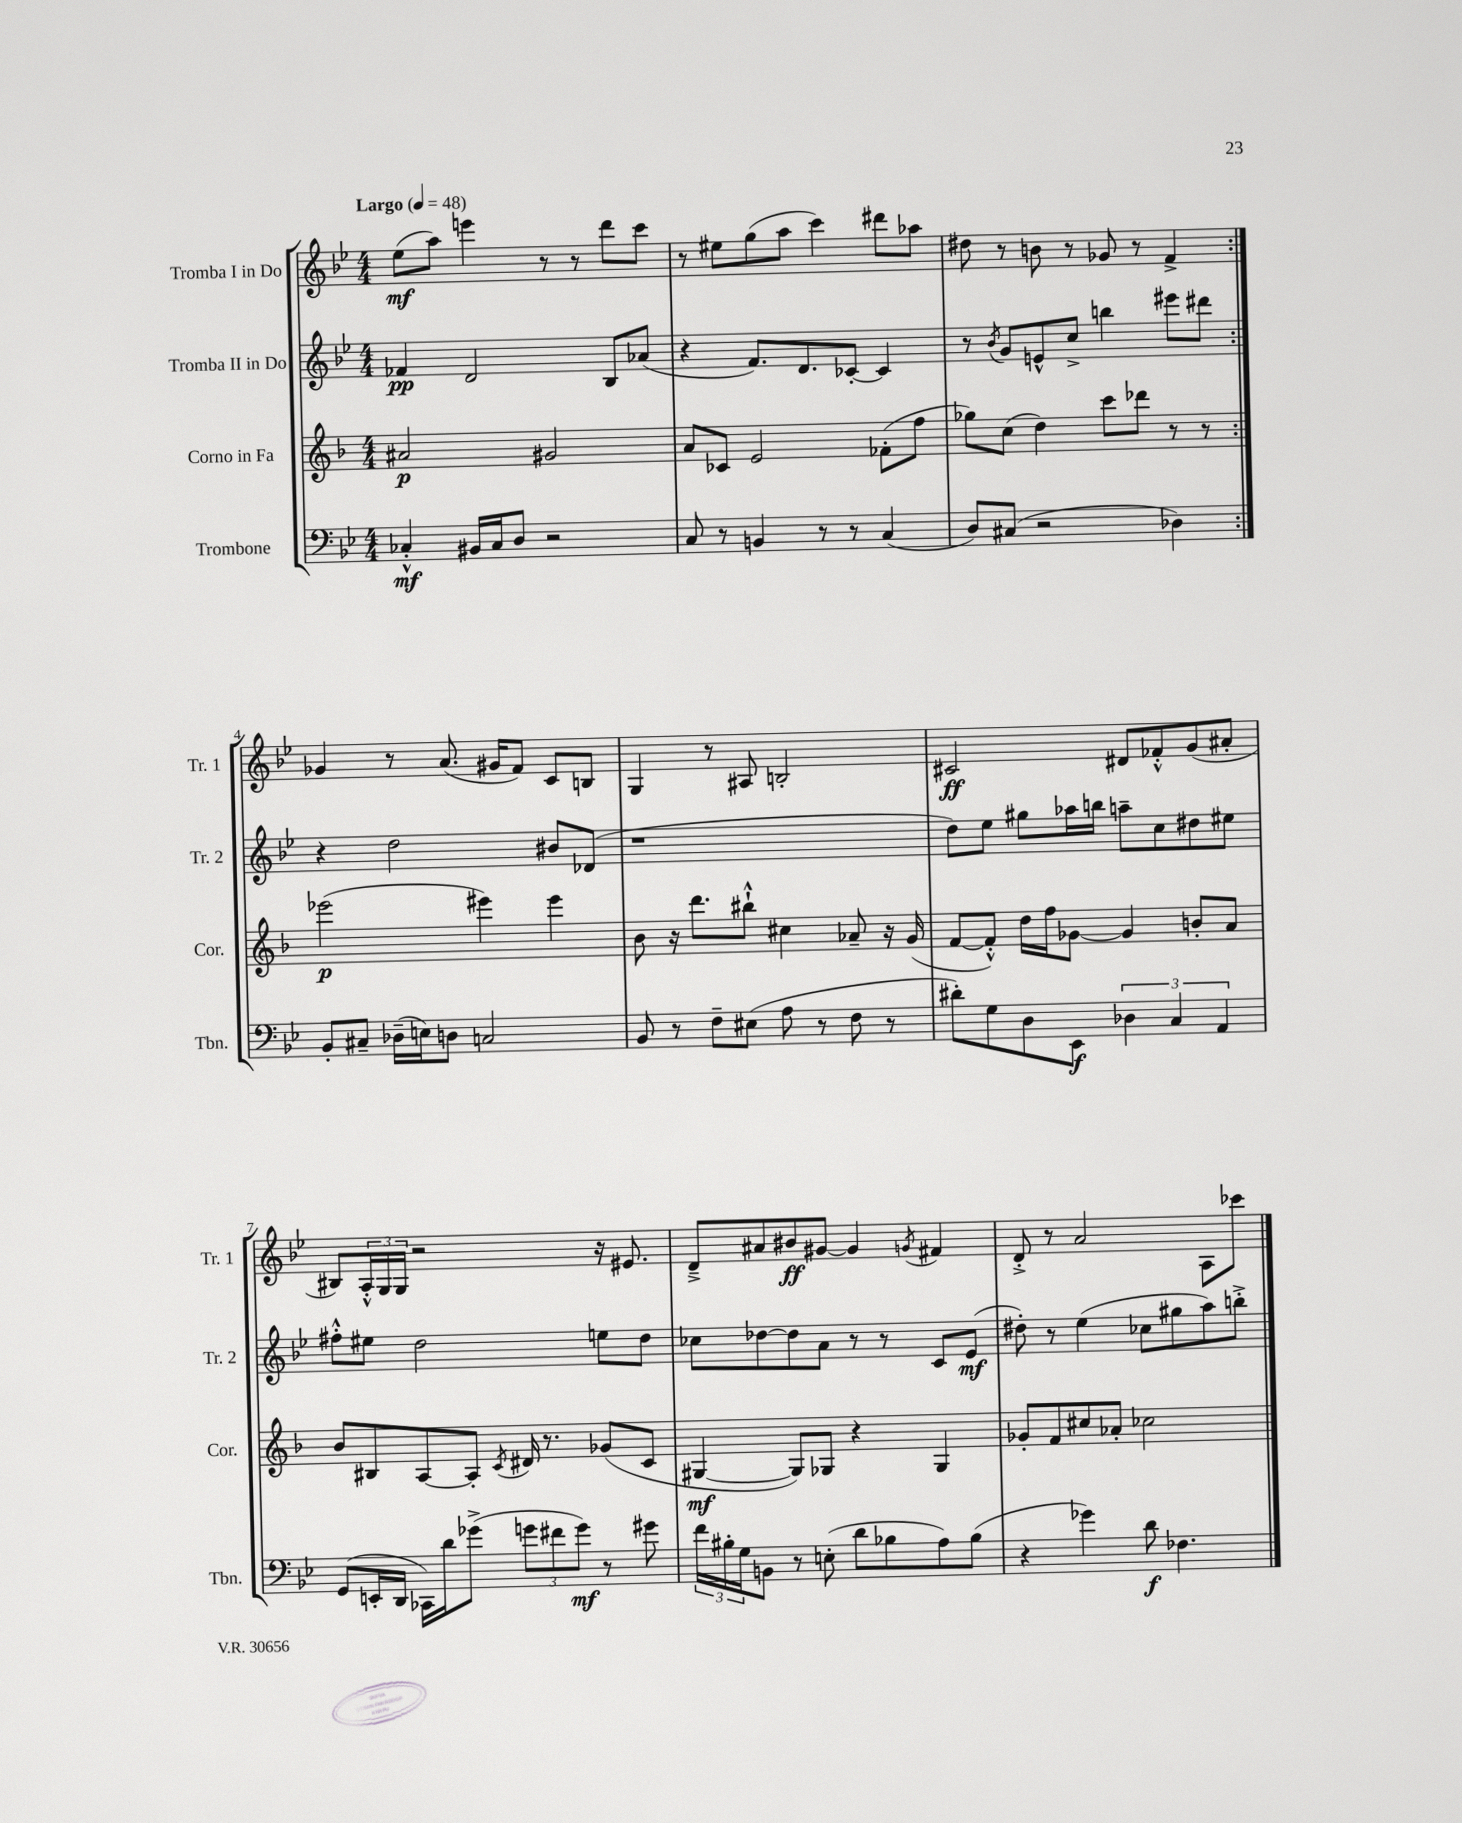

**kern	**kern	**kern	**kern
*staff4	*staff3	*staff2	*staff1
*clefF4	*clefG2	*clefG2	*clefG2
*k[b-e-]	*k[b-]	*k[b-e-]	*k[b-e-]
*M4/4	*M4/4	*M4/4	*M4/4
*MM48	*MM48	*MM48	*MM48
4C-'^^	2a#	4f-	(8ee-
.	.	.	8aa)
16BB#	.	2d	4eee
16C-	.	.	.
8D	.	.	.
2r	2g#	.	8r
.	.	.	8r
.	.	8B-	8ddd
.	.	(8a-	8ccc
=	=	=	=
8C	8a	4r	8r
8r	8c-	.	8ee#
4BB	2e	8.f)	(8gg
.	.	.	8aa
.	.	8.d	.
8r	.	.	4ccc)
8r	.	[8c-'	.
(4C	(8f-'	4c-]	8ddd#
.	8ff	.	8aa-
=	=	=	=
8D)	8gg-)	8r	8dd#
.	.	8qb-	.
(8C#	(8cc	8g	8r
2r	4dd)	8e^^	8b
.	.	8cc^	8r
.	8ccc	4bb	8g-
.	8ddd-	.	8r
4D-)	8r	8eee#	4f^
.	8r	8ddd#	.
=:|!	=:|!	=:|!	=:|!
8BB-'	(2eee-	4r	4g-
8C#~	.	.	.
(16D-~	.	2dd	8r
16E)	.	.	.
8D	.	.	(8.a
2C	4eee#)	.	.
.	.	.	16g#
.	.	.	8f)
.	4eee#	8b#	8c
.	.	(8d-	8B
=	=	=	=
8BB-	8b-	1r	4G
8r	16r	.	.
.	8.ddd	.	.
8F~	.	.	8r
(8E#	8bb#`^^	.	8A#
8A	4cc#	.	2B'
8r	.	.	.
8F	8a-~	.	.
8r	16r	.	.
.	(16g	.	.
=	=	=	=
8d#')	[8f	8dd)	2c#
8G	8f'^^])	8ee-	.
8D	16dd	8gg#	.
.	16ff	.	.
8EE-	[8g-	16aa-	.
.	.	16bb	.
6D-	4g-]	8aa~	8d#
.	.	8cc	8f-'^^
6C	.	.	.
.	8b'	8dd#	(8g
6AA	.	.	.
.	8a	8ee#	8a#'
=	=	=	=
(8GG	8b-	8ff#'^^	8B#)
16EE'	8B#	8ee#	24A'^^
.	.	.	24G
16DD	.	.	.
.	.	.	24G
16CC-)	[8A	2dd	2r
16d	.	.	.
(8g-^	8A']	.	.
.	8qc	.	.
12g	16d#	.	.
.	8.r	.	.
12f#	.	.	.
12g)	.	.	.
8r	(8g-	8ee	16r
.	.	.	8.e#
8g#	8c	8dd	.
=	=	=	=
24f	[4G#	8cc-	8d~^
24B#'	.	.	.
24G	.	.	.
8BB	.	[8dd-	8a#
8r	8G#])	8dd-]	8b#
(8E'	8G-	8a	[8g#
8d	4r	8r	4g#]
8B-	.	8r	.
.	.	.	8qg
8A)	4G-	8c	4f#
(8B-	.	(8e-	.
=	=	=	=
4r	8g-'	8dd#')	8d'^
.	8f	8r	8r
4g-)	8cc#	(4ee-	2a
.	8a-'	.	.
8d	2cc-	8cc-	.
4.F-	.	8gg#	.
.	.	8aa)	8A
.	.	8bb'^	8ccc-
==	==	==	==
*-	*-	*-	*-
